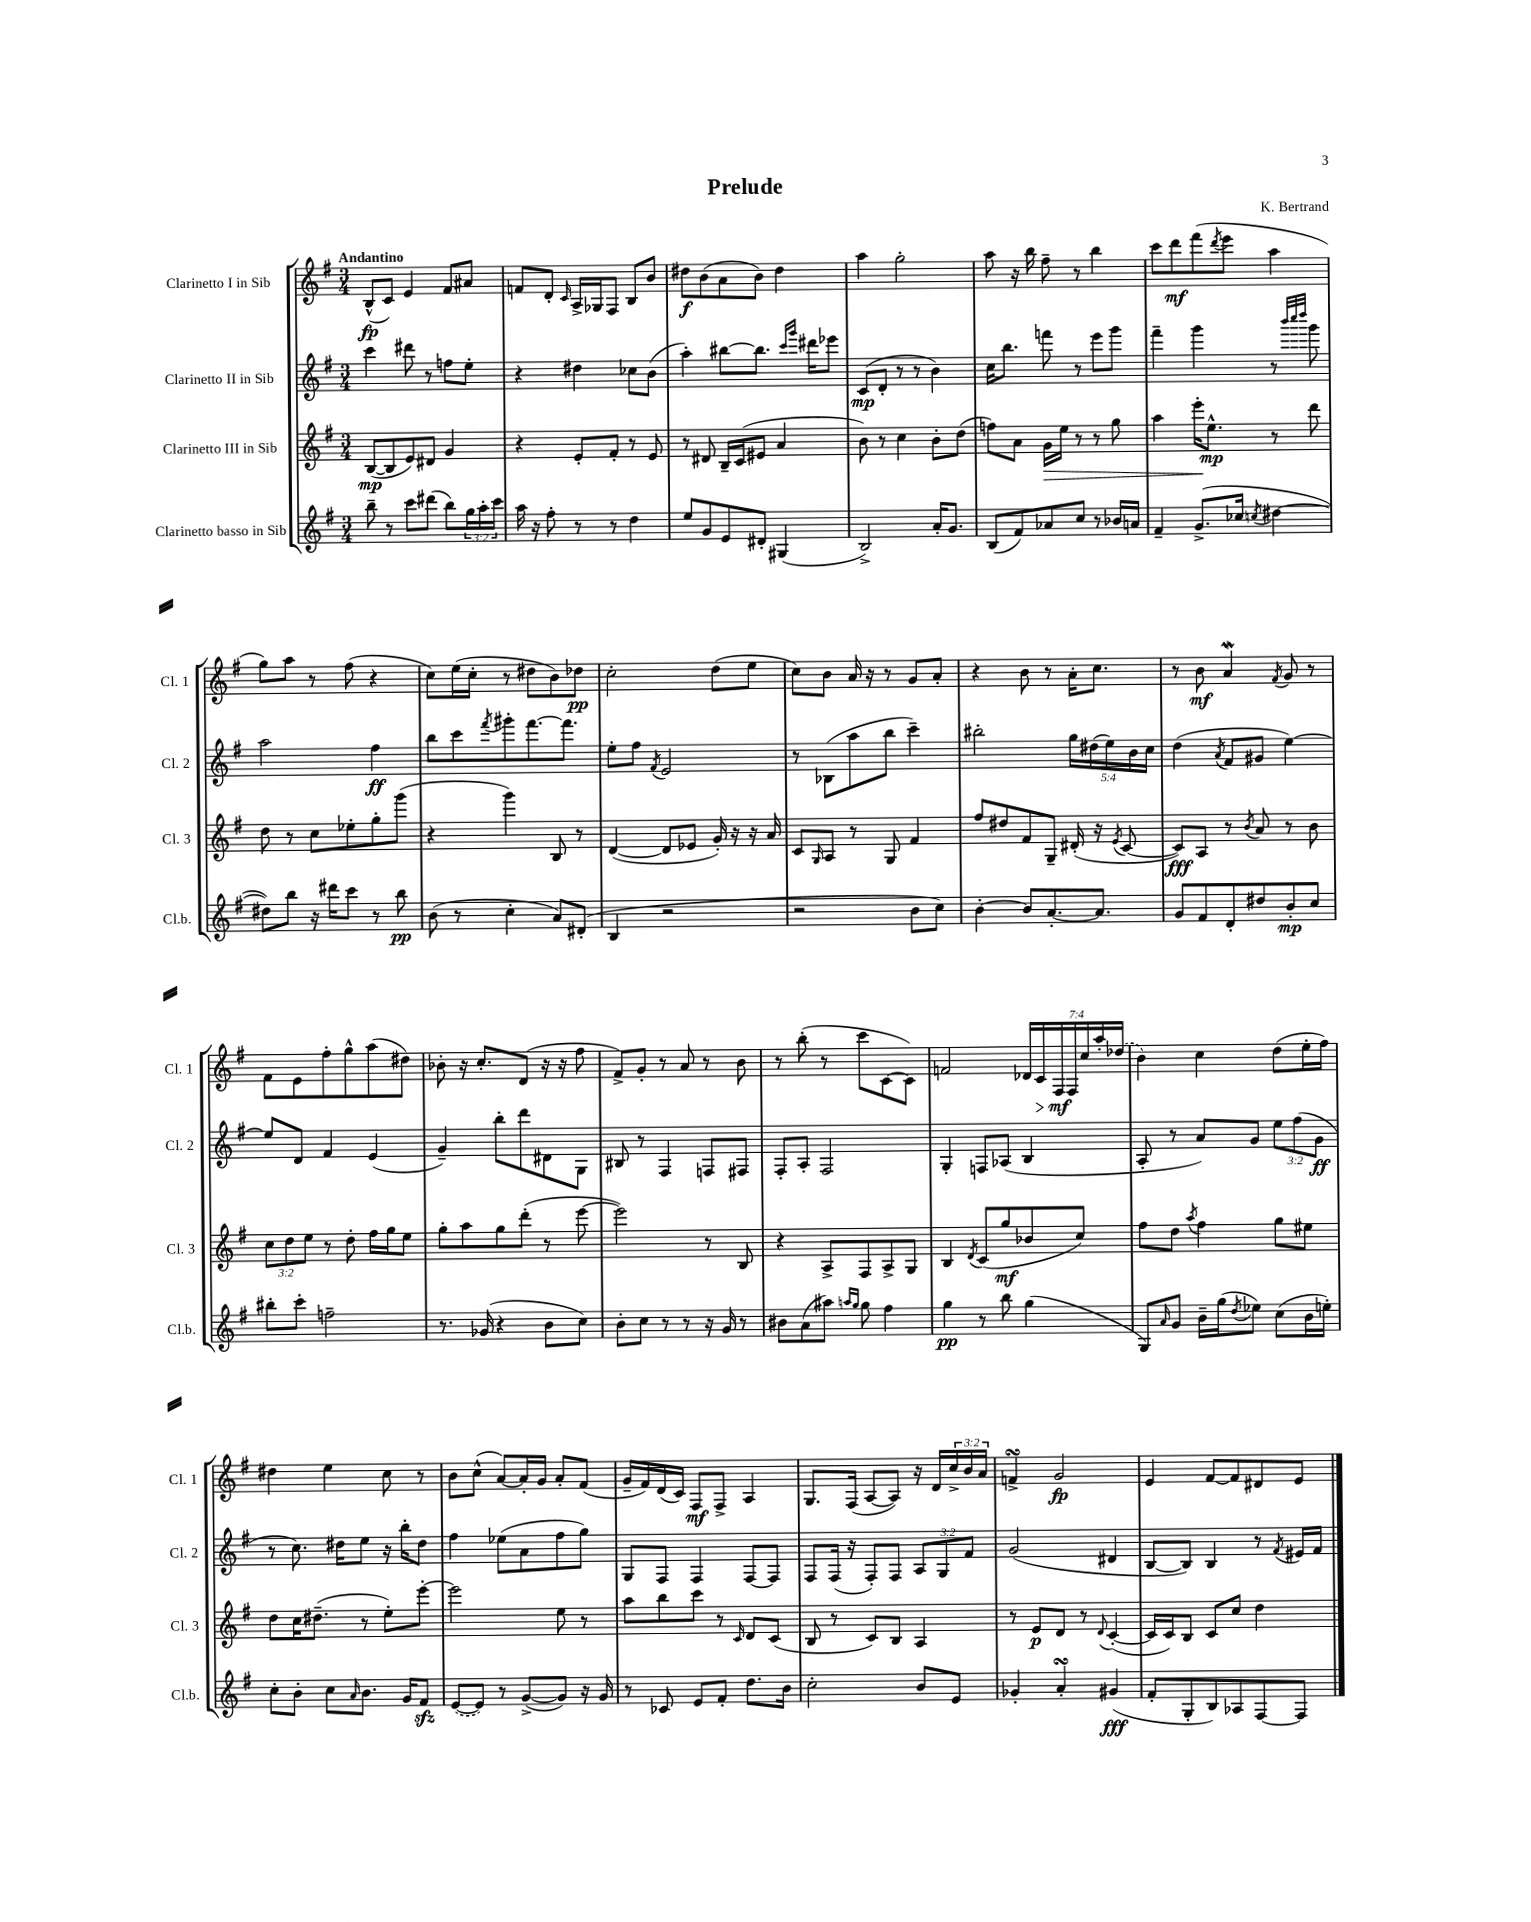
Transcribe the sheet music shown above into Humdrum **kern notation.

**kern	**dynam	**kern	**dynam	**kern	**dynam	**kern	**dynam
*part4	*part4	*part3	*part3	*part2	*part2	*part1	*part1
*staff4	*staff4	*staff3	*staff3	*staff2	*staff2	*staff1	*staff1
*I"Clarinetto basso in Sib	*	*I"Clarinetto III in Sib	*	*I"Clarinetto II in Sib	*	*I"Clarinetto I in Sib	*
*I'Cl.b.	*	*I'Cl. 3	*	*I'Cl. 2	*	*I'Cl. 1	*
*clefG2	*	*clefG2	*	*clefG2	*	*clefG2	*
*k[f#]	*	*k[f#]	*	*k[f#]	*	*k[f#]	*
*M3/4	*	*M3/4	*	*M3/4	*	*M3/4	*
=1	=1	=1	=1	=1	=1	=1	=1
!	!	!	!	!	!	!LO:TX:a:B:t=Andantino	!
8bb~\	.	([8B/L	mp	4ccc\	.	(8B^^/L	fp
8r	.	8B/]	.	.	.	8c/J)	.
8ccc\L	.	8e/)	.	8ddd#X\	.	4e/	.
(8ddd#X\J	.	8d#X/J	.	8r	.	.	.
8bb\L)	.	4g/	.	8ffn\L	.	8f#/L	.
24gg\L	.	.	.	8ee'\J	.	8a#X/J	.
24aa'\	.	.	.	.	.	.	.
24ccc\JJ	.	.	.	.	.	.	.
=2	=2	=2	=2	=2	=2	=2	=2
16aa\	.	4r	.	4r	.	8fn/L	.
16r	.	.	.	.	.	.	.
8ff#'\	.	.	.	.	.	8d'/J	.
.	.	.	.	.	.	16qqc/	.
8r	.	8e'/L	.	4dd#X\	.	16A^/LL	.
.	.	.	.	.	.	16G-X/J	.
8r	.	8f#'/J	.	.	.	8F#/J	.
4dd\	.	8r	.	8cc-X\L	.	8B/L	.
.	.	8e/	.	(8b\J	.	8b/J	.
=3	=3	=3	=3	=3	=3	=3	=3
8ee/L	.	8r	.	4aa'\)	.	8dd#X\L	f
8g/	.	8d#X/	.	.	.	(8b\	.
8e/	.	16B~/LL	.	[8bb#X\L	.	8a\	.
.	.	(16c/J	.	.	.	.	.
8d#X'/J	.	8e#X/J	.	8.bb#\J]	.	8b\J)	.
(4G#X/	.	4a/	.	.	.	4dd#\	.
.	.	.	.	16qqccc/LL	.	.	.
.	.	.	.	16qqggg/JJ	.	.	.
.	.	.	.	16ddd#X\KL	.	.	.
.	.	.	.	8eee-X\J	.	.	.
=4	=4	=4	=4	=4	=4	=4	=4
2B^/)	.	8b\)	.	(8c/L	mp	4aa\	.
.	.	8r	.	8d'/J	.	.	.
.	.	4cc\	.	8r	.	2gg'\	.
.	.	.	.	8r	.	.	.
16a'/KL	.	8b'\L	.	4b\)	.	.	.
8.g/J	.	.	.	.	.	.	.
.	.	(8dd\J	.	.	.	.	.
=5	=5	=5	=5	=5	=5	=5	=5
(8B/L	.	8ffn\L)	.	16cc\KL	.	8aa\	.
.	.	.	.	8.bb\J	.	.	.
8f#/)	.	8a\J	.	.	.	16r	.
.	.	.	.	.	.	16bb\	.
!	!	!	!LO:HP:b	!	!	!	!
8a-X/	.	16g\LL	>	8fffn\	.	8ff#~\	.
.	.	16ee\JJ	.	.	.	.	.
8cc/J	.	8r	.	8r	.	8r	.
8r	.	8r	.	8eee\L	.	4bb\	.
16b-X/LL	.	8gg\	.	8ggg\J	.	.	.
16an/JJ	.	.	.	.	.	.	.
=6	=6	=6	=6	=6	=6	=6	=6
4f#~/	.	4aa\	.	4fff#~\	.	8ccc\L	.
.	.	.	.	.	.	8ddd\	mf
(8.g^/L	.	16eee'\KL	.	4ggg\	.	(8fff#\	.
.	.	8.ee^^\J	] mp	.	.	.	.
.	.	.	.	.	.	8qddd/	.
.	.	.	.	.	.	8eee\J	.
16cc-X/Jk	.	.	.	.	.	.	.
8qccn/	.	.	.	.	.	.	.
[4dd#X\	.	8r	.	8r	.	4aa\	.
.	.	.	.	32qqbbb/LLL	.	.	.
.	.	.	.	32qqcccc/	.	.	.
.	.	.	.	32qqdddd/JJJ	.	.	.
.	.	8ddd\	.	8ggg\	.	.	.
!!LO:LB:g=z
=7	=7	=7	=7	=7	=7	=7	=7
8dd#X\L])	.	8dd\	.	2aa\	.	8gg\L)	.
8bb\J	.	8r	.	.	.	8aa\J	.
16r	.	8cc\L	.	.	.	8r	.
16ddd#X\KL	.	.	.	.	.	.	.
8ccc\J	.	8ee-X'\	.	.	.	(8ff#\	.
8r	.	8gg'\	.	4ff#\	ff	4r	.
8bb\	pp	(8ggg\J	.	.	.	.	.
=8	=8	=8	=8	=8	=8	=8	=8
(8b\	.	4r	.	8bb\L	.	8cc\L)	.
8r	.	.	.	8ccc\	.	(16ee\L	.
.	.	.	.	.	.	16cc'\JJ	.
.	.	.	.	8qfff#/	.	.	.
4cc'\	.	4ggg\)	.	8ggg#X'\	.	8r	.
.	.	.	.	[8.fff#\	.	8dd#X\L	.
8a/L)	.	8B/	.	.	.	8b\)	.
.	.	.	.	8.fff#\J]	.	.	.
(8d#X'/J	.	8r	.	.	.	8dd-X\J	pp
=9	=9	=9	=9	=9	=9	=9	=9
4B/	.	([4d/	.	8ee'\L	.	2cc'\	.
.	.	.	.	8ff#\J	.	.	.
.	.	.	.	8qf#/	.	.	.
2r	.	8d/L]	.	2e/	.	.	.
.	.	8e-X/J	.	.	.	.	.
.	.	16g'/)	.	.	.	(8dd\L	.
.	.	16r	.	.	.	.	.
.	.	16r	.	.	.	8ee\J	.
.	.	16a/	.	.	.	.	.
=10	=10	=10	=10	=10	=10	=10	=10
2r	.	8c/L	.	8r	.	8cc\L)	.
.	.	16qqG/	.	.	.	.	.
.	.	8A/J	.	(8B-X\L	.	8b\J	.
.	.	8r	.	8aa\	.	16a/	.
.	.	.	.	.	.	16r	.
.	.	8G/	.	8bb\J	.	8r	.
8b\L	.	4f#/	.	4ccc~\)	.	8g/L	.
8cc\J)	.	.	.	.	.	8a'/J	.
=11	=11	=11	=11	=11	=11	=11	=11
[4b'\	.	8ff#/L	.	2bb#X'\	.	4r	.
.	.	8dd#X/	.	.	.	.	.
8b/L]	.	8f#/	.	.	.	8b\	.
[8.a'/	.	8G~/J	.	.	.	8r	.
.	.	(16d#X'/	.	20gg\LL	.	16a'\KL	.
.	.	.	.	(20dd#X\	.	.	.
8.a/J]	.	16r	.	.	.	8.cc\J	.
.	.	.	.	20ee\)	.	.	.
.	.	8qe/	.	.	.	.	.
.	.	[8c/	.	.	.	.	.
.	.	.	.	20b\	.	.	.
.	.	.	.	20cc\JJ	.	.	.
=12	=12	=12	=12	=12	=12	=12	=12
8g/L	.	8c/L])	fff	(4dd\	.	8r	.
8f#/	.	8A/J	.	.	.	8b\	mf
.	.	.	.	8qa/	.	.	.
8d'/	.	8r	.	8f#/L	.	4aW/	.
.	.	8qb/	.	.	.	.	.
8dd#X/	.	8a/	.	8g#X/J	.	.	.
.	.	.	.	.	.	8qf#/	.
8b'/	mp	8r	.	[4ee\)	.	8g/	.
8cc/J	.	8b\	.	.	.	8r	.
!!LO:LB:g=z
=13	=13	=13	=13	=13	=13	=13	=13
8bb#X'\L	.	12cc\L	.	8ee/L]	.	8f#\L	.
.	.	12dd\	.	.	.	.	.
8ccc'\J	.	.	.	8d/J	.	8e\	.
.	.	12ee\J	.	.	.	.	.
2ffn~\	.	8r	.	4f#/	.	8ff#'\	.
.	.	8dd'\	.	.	.	8gg^^\	.
.	.	16ff#\LL	.	(4e/	.	(8aa\	.
.	.	16gg\J	.	.	.	.	.
.	.	8ee\J	.	.	.	8dd#X\J)	.
=14	=14	=14	=14	=14	=14	=14	=14
8.r	.	8gg'\L	.	4g~/)	.	8b-X'\	.
.	.	8aa\	.	.	.	16r	.
(16g-X/	.	.	.	.	.	8.cc'/L	.
4r	.	8gg\	.	8bb'\L	.	.	.
.	.	(8ddd'\J	.	8ddd\	.	(8d/J	.
8b\L	.	8r	.	8d#X\	.	16r	.
.	.	.	.	.	.	16r	.
8cc\J)	.	[8eee\	.	8G\J	.	8ff#\	.
=15	=15	=15	=15	=15	=15	=15	=15
8b'\L	.	2eee\])	.	8B#X/	.	8f#^/L)	.
8cc\J	.	.	.	8r	.	8g'/J	.
8r	.	.	.	4F#/	.	8r	.
8r	.	.	.	.	.	8a/	.
16r	.	8r	.	8Fn/L	.	8r	.
16g/	.	.	.	.	.	.	.
8r	.	8B/	.	8F#X/J	.	8b\	.
=16	=16	=16	=16	=16	=16	=16	=16
8b#X\L	.	4r	.	8F#'/L	.	8r	.
(8a\	.	.	.	8A'/J	.	(8bb'\	.
8aa#X\J)	.	8A^/L	.	2F#/	.	8r	.
16qqaan/LL	.	.	.	.	.	.	.
16qqgg/JJ	.	.	.	.	.	.	.
8gg\	.	8F#/	.	.	.	8ccc\L	.
4ff#\	.	8A^/	.	.	.	[8c\	.
.	.	8G/J	.	.	.	8c\J])	.
=17	=17	=17	=17	=17	=17	=17	=17
4gg\	pp	4B/	.	4G'/	.	2fn/	.
.	.	8qd/	.	.	.	.	.
8r	.	(8c/L	.	8Fn/L	.	.	.
8bb\	.	8gg/	mf	(8A-X/J	.	.	.
(4gg\	.	8b-X/	.	4B/	.	28d-X/LL	.
!	!	!	!	!	!	!	!LO:HP:b
.	.	.	.	.	.	28c/	>
.	.	.	.	.	.	28F#/	mf
.	.	.	.	.	.	28F#/	]
.	.	8cc/J)	.	.	.	.	.
.	.	.	.	.	.	28cc/	.
.	.	.	.	.	.	28aa'/	.
.	.	.	.	.	.	(28dd-X/JJ	.
=18	=18	=18	=18	=18	=18	=18	=18
8G/L)	.	8ff#\L	.	8A'/	.	4b\)	.
16qqa/	.	.	.	.	.	.	.
8g/J	.	8dd\J	.	8r	.	.	.
.	.	8qaa/	.	.	.	.	.
16b~\LL	.	4ff#\	.	8a/L)	.	4cc\	.
(16gg\J	.	.	.	.	.	.	.
8qdd/	.	.	.	.	.	.	.
8ee-X\J)	.	.	.	8g/J	.	.	.
(8cc\L	.	8gg\L	.	12ee\L	.	(8dd\L	.
.	.	.	.	(12ff#\	.	.	.
16b\L	.	8ee#X\J	.	.	.	16ee'\L	.
.	.	.	.	12g\J	ff	.	.
16een'\JJ)	.	.	.	.	.	16ff#\JJ)	.
!!LO:LB:g=z
=19	=19	=19	=19	=19	=19	=19	=19
8cc'\L	.	8dd\L	.	8r	.	4dd#X\	.
8b'\J	.	16cc\K	.	8.cc\)	.	.	.
.	.	(8.dd#X~\J	.	.	.	.	.
8cc\L	.	.	.	.	.	4ee\	.
.	.	.	.	16dd#X\KL	.	.	.
16qqa/	.	.	.	.	.	.	.
8.b\J	.	8r	.	8ee\J	.	.	.
.	.	8ee'\L)	.	16r	.	8cc\	.
16g/KL	.	.	.	16bb'\KL	.	.	.
8f#zz/J	.	[8eee'\J	.	8dd#\J	.	8r	.
=20	=20	=20	=20	=20	=20	=20	=20
([8e/L	.	2eee\]	.	4ff#\	.	8b\L	.
8e/J])	.	.	.	.	.	(8cc^^\J	.
8r	.	.	.	(8ee-X\L	.	[8a/L)	.
([8g^/L	.	.	.	8a\	.	16a'/L]	.
.	.	.	.	.	.	16g/JJ	.
8g/J])	.	8ee\	.	8ff#\	.	8a'/L	.
16r	.	8r	.	8gg\J)	.	(8f#/J	.
16g/	.	.	.	.	.	.	.
=21	=21	=21	=21	=21	=21	=21	=21
8r	.	8aa\L	.	8G/L	.	16g~/LL	.
.	.	.	.	.	.	16f#/)	.
8c-X/	.	8bb\	.	8F#/J	.	(16d/	.
.	.	.	.	.	.	16c/JJ)	.
8e/L	.	8ccc\J	.	4F#/	.	8F#/L	mf
8f#'/J	.	8r	.	.	.	8F#^/J	.
.	.	16qqc/	.	.	.	.	.
8.dd\L	.	8d/L	.	[8F#/L	.	4A/	.
.	.	(8c/J	.	8F#/J]	.	.	.
16b\Jk	.	.	.	.	.	.	.
=22	=22	=22	=22	=22	=22	=22	=22
2cc'\	.	8B/	.	8F#/L	.	8.G/L	.
.	.	8r	.	(16F#/Jk	.	.	.
.	.	.	.	16r	.	(16F#/Jk	.
.	.	8c/L)	.	8F#'/L)	.	[8A/L	.
.	.	8B/J	.	8F#/J	.	8A/J])	.
8b/L	.	4A/	.	12A/L	.	16r	.
.	.	.	.	.	.	16d/LL	.
.	.	.	.	12G/	.	.	.
8e/J	.	.	.	.	.	24cc^/	.
.	.	.	.	12f#/J	.	24b/	.
.	.	.	.	.	.	24a/JJ	.
=23	=23	=23	=23	=23	=23	=23	=23
4g-X'/	.	8r	.	(2g/	.	4fnsSSs^/	.
.	.	8e/L	p	.	.	.	.
4asSSS'/	.	8d/J	.	.	.	2g/	fp
.	.	8r	.	.	.	.	.
.	.	8qqd/	.	.	.	.	.
(4g#X/	fff	([4c'/	.	4d#X/	.	.	.
=24	=24	=24	=24	=24	=24	=24	=24
8f#'/L	.	16c/LL]	.	[8B/L	.	4e/	.
.	.	16c/J)	.	.	.	.	.
8G'/	.	8B/J	.	8B/J])	.	.	.
8B/)	.	8c/L	.	4B/	.	[8f#/L	.
8A-X/	.	8cc/J	.	.	.	8f#/]	.
[8F#/	.	4dd\	.	8r	.	8d#X/	.
.	.	.	.	8qf#/	.	.	.
8F#/J]	.	.	.	16e#X/LL	.	8e/J	.
.	.	.	.	16f#/JJ	.	.	.
==	==	==	==	==	==	==	==
*-	*-	*-	*-	*-	*-	*-	*-
